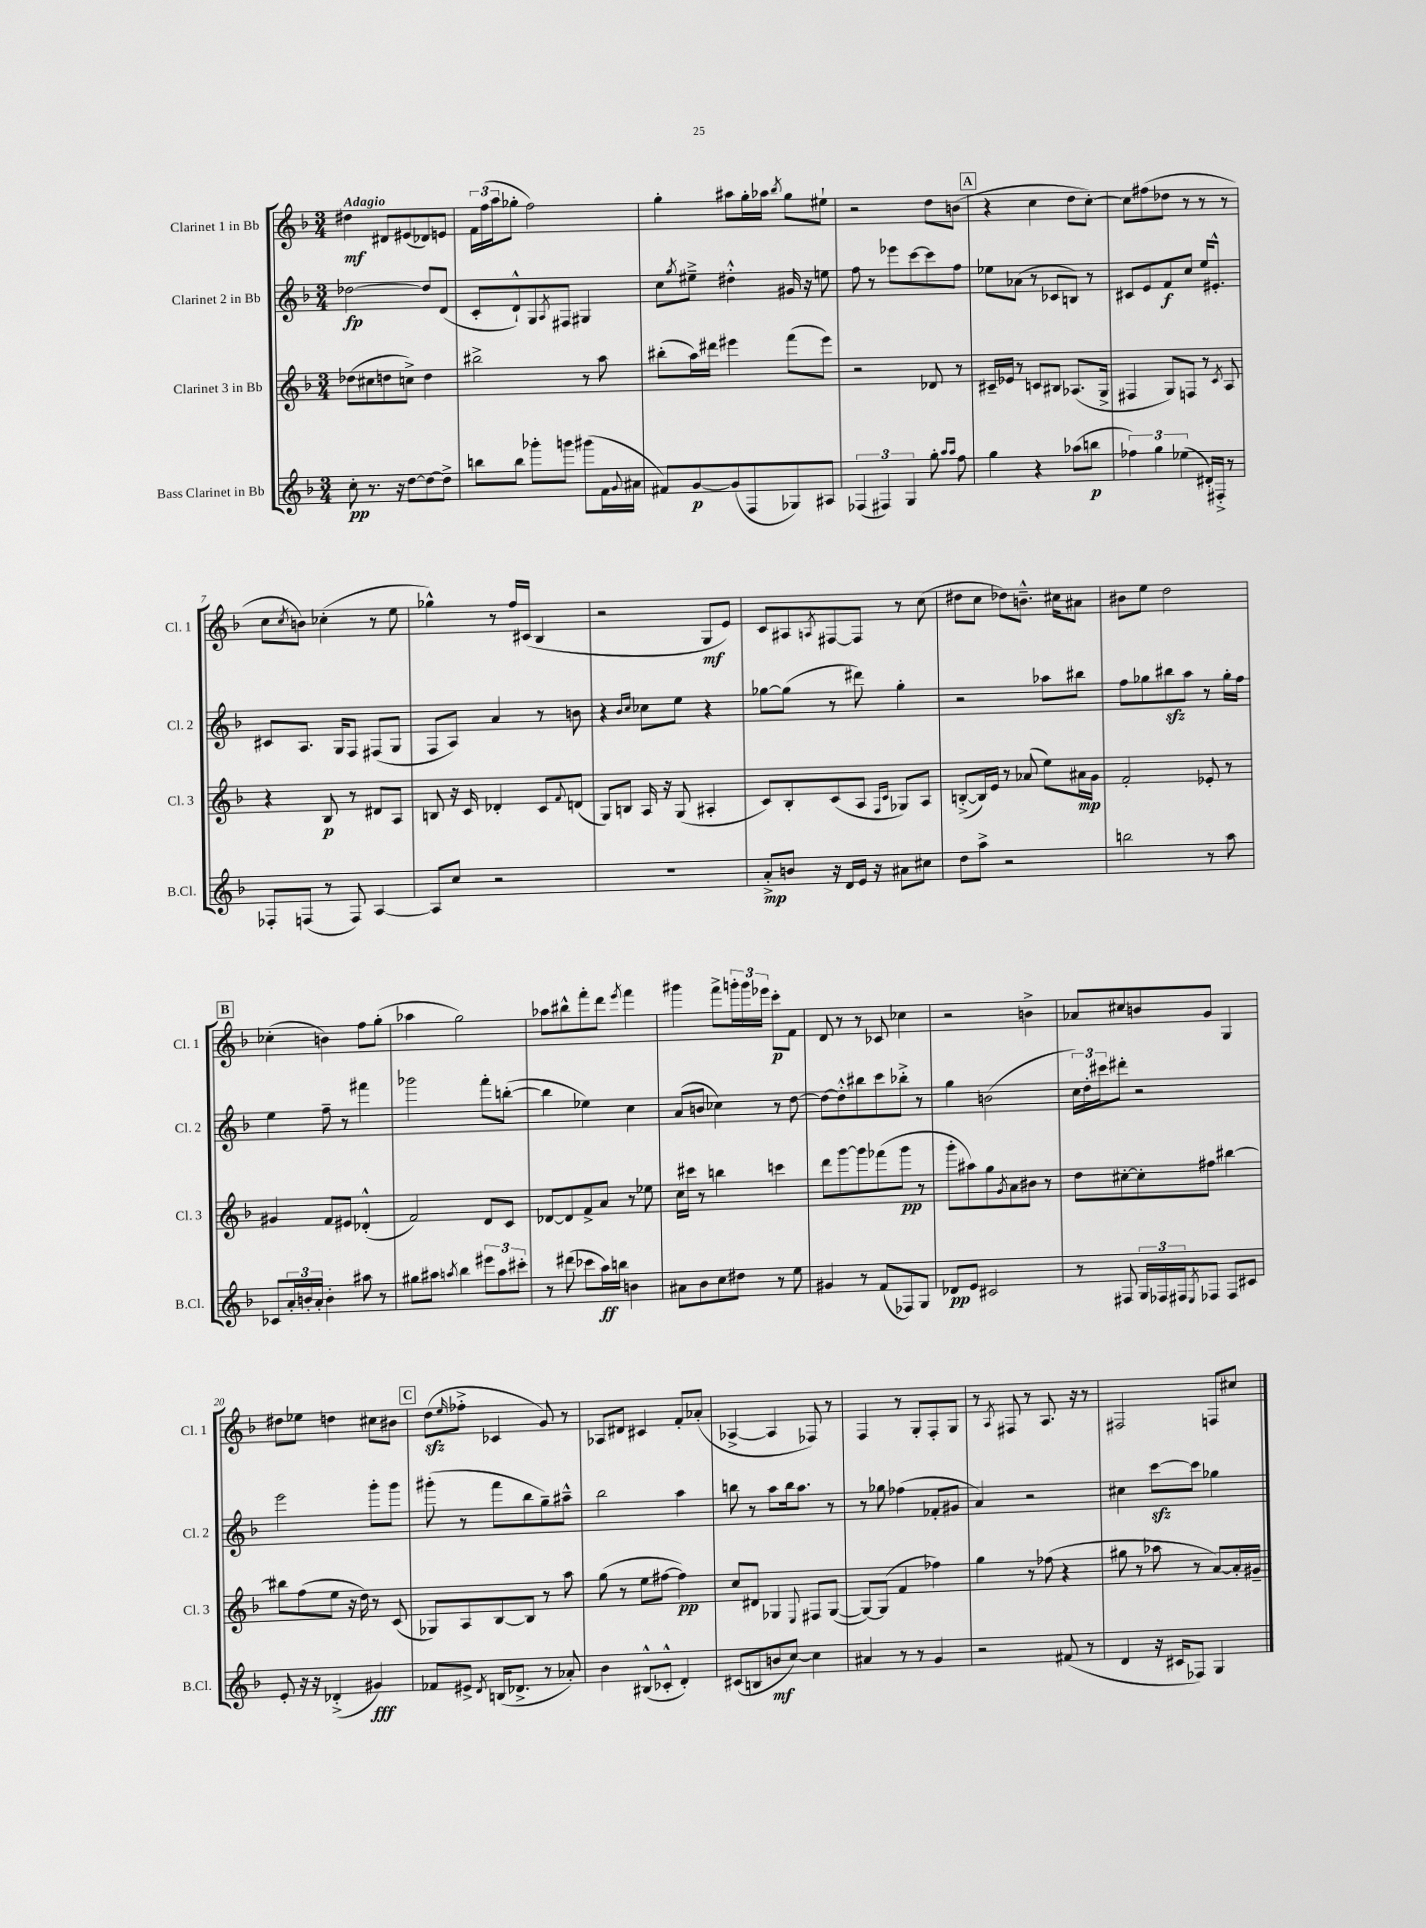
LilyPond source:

<<
\new StaffGroup <<
\new Staff = "s0" \with { instrumentName = "Clarinet 1 in Bb" shortInstrumentName = "Cl. 1" } {
    \clef treble \key f \major \numericTimeSignature \time 3/4 \tempo "Adagio"
    dis''4\mf dis'8 eis'8( des'8) e'8 |
    \tuplet 3/2 { f'16 f''16( a''16 } ges''8-. f''2) |
    g''4-. ais''8 g''16-. aes''16 \acciaccatura { bes''8 } g''8 eis''8-! |
    r2 d''8 b'8( |
    \mark \markup { \box "A" } r4 c''4 d''8 c''8~-.) |
    c''8 fis''8( des''8 r8 r8 r8 |
    c''8 \acciaccatura { c''8 } b'8) ces''4-.( r8 e''8 |
    ges''4-^) r8 f''16 cis'16( bes4 |
    r2 g8\mf e'8) |
    c'8 ais8 \acciaccatura { a8 } fis8~ fis8 r8 c''8( |
    dis''8 c''8 des''8) b'8.---^ cis''16 ais'8 |
    bis'8 e''8 d''2 |
    \mark \markup { \box "B" } ces''4-.( b'4) f''8 g''8-.( |
    aes''4 g''2) |
    aes''8 bis''8-^ f'''8-. d'''8 \acciaccatura { e'''8 } f'''4 |
    gis'''4 f'''8-> \tuplet 3/2 { g'''16-. g'''16 ees'''16 } c'''8-.\p f'8 |
    d'8 r8 r8 ces'8 ces''4 |
    r2 b'4-> |
    aes'8 cis''8 b'8 g'8 g4 |
    dis''8 ees''8 d''4 cis''8 bis'8 |
    \mark \markup { \box "C" } d''8\sfz( \grace { e''16 } fes''8-.-> ces'4 g'8) r8 |
    aes8 dis'8 cis'4 f'8-. aes'8-.( |
    aes4~-> aes4 fes8) r8 |
    f4 r8 g8-. f8-. g8 |
    r8 \acciaccatura { a8 } fis8 r8 a8. r16 r8 |
    fis2 f8 cis''8 \bar "|." |
}
\new Staff = "s1" \with { instrumentName = "Clarinet 2 in Bb" shortInstrumentName = "Cl. 2" } {
    \clef treble \key f \major \numericTimeSignature \time 3/4
    des''2~\fp des''8 d'8( |
    c'8-. d'8-!-^) g8 \acciaccatura { a8 } fis8 gis4 |
    c''8 \acciaccatura { g''8 } eis''8---> dis''4-.-^ gis'16 r16 e''8 |
    f''8 r8 ees'''8 c'''8~ c'''8 f''8 |
    \mark \markup { \box "A" } ees''8 aes'8( r8 ces'8 b8) r8 |
    cis'8 e'8 f'8\f c''8 e''16 eis'8.-.-^ |
    cis'8 a8. g16 f8 fis8( g8 |
    f8 a8) a'4 r8 b'8 |
    r4 \grace { bes'16 c''16 } ces''8 e''8 r4 |
    ges''8~ ges''8( r8 dis'''8) ges''4-. |
    r2 aes''8 bis''8 |
    f''8 ges''8 bis''8\sfz a''8 r8 ges''16-. f''16 |
    \mark \markup { \box "B" } e''4 f''8-- r8 fis'''4 |
    ges'''2 f'''8-. b''8~-.( |
    b''4 ees''4) c''4 |
    a'8( b'8 ces''4) r8 d''8~ |
    d''8~ d''8-.-^ bis''8 c'''8 bes''8-.-> r8 |
    g''4 b'2( |
    \tuplet 3/2 { c''16) d''16-. cis'''16 } dis'''8-. r2 |
    e'''2 g'''8-. g'''8 |
    \mark \markup { \box "C" } gis'''8-.( r8 f'''8 bes''8 g''8--) ais''8---^ |
    bes''2 a''4 |
    b''8 r8 a''8 b''16 a''8. r8 |
    r8 ges''8 fes''4( fes'8-. gis'8 |
    a'4) r2 |
    cis''4 c'''8~\sfz c'''8 ges''4 \bar "|." |
}
\new Staff = "s2" \with { instrumentName = "Clarinet 3 in Bb" shortInstrumentName = "Cl. 3" } {
    \clef treble \key f \major \numericTimeSignature \time 3/4
    des''8( cis''8 d''8 c''8->) d''4 |
    bis''2-> r8 a''8 |
    bis''8-.( a''16) dis'''16 eis'''4 f'''8( eis'''8) |
    r2 des'8 r8 |
    \mark \markup { \box "A" } cis'16-- ees'16 r8 c'8 bis8 aes8.( g16-> |
    fis4 g8) f8 r8 \acciaccatura { c'8 } a8 |
    r4 bes8\p r8 dis'8 a8 |
    b8 r16 c'16 des'4-. c'8 \appoggiatura { f'8 } d'8( |
    g8) b8 a16 r16 g8( ais4-. |
    c'8) bes8-. c'8( a8 \grace { f16 c'16 } ges8) a8 |
    b8~-.->( b16) e'16 r8 aes'8( e''8) ais'16\mp g'16 |
    f'2-. ees'8-. r8 |
    \mark \markup { \box "B" } gis'4 f'8 eis'8 des'4-.-^( |
    f'2) d'8 c'8 |
    des'8~ des'8 f'8-> a'8 r8 ees''8 |
    c''16 cis'''16 r8 b''4 c'''4 |
    d'''8 g'''8~ g'''8 fes'''8( g'''8\pp r8 |
    g'''8-. ais''8) g''8 \acciaccatura { g'8 } a'8 bis'8 r8 |
    d''8 cis''8~-. cis''8-. fis''8 bis''4~ |
    bis''8 f''8( e''8 r16 d''16) r8 c'8( |
    \mark \markup { \box "C" } ges8) a8 bes8~ bes8 r8 a''8 |
    g''8( r8 e''8 fis''8~ fis''4\pp) |
    c''8 dis'8 ges4 \appoggiatura { e8 } fis8 ges8~( |
    ges8~) ges8( f'4 fes''4) |
    g''4 r8 fes''8( r4 |
    gis''8 r8 aes''8 r8 a'8~) a'16-. gis'16-- \bar "|." |
}
\new Staff = "s3" \with { instrumentName = "Bass Clarinet in Bb" shortInstrumentName = "B.Cl." } {
    \clef treble \key f \major \numericTimeSignature \time 3/4
    c''8-.\pp r8. r16 d''8~ d''8~ d''8-> |
    b''8 b''8 ges'''8-. g'''8 gis'''8( f'16 \appoggiatura { g'8 } ais'16 |
    fis'8) g'8~\p g'8( f8 ges8) ais8 |
    \tuplet 3/2 { fes4( fis4) g4 } g''8-. \grace { a''16 a''16 } f''8 |
    \mark \markup { \box "A" } g''4 r4 aes''8( b''8\p |
    \tuplet 3/2 { fes''4) g''4 ees''4( } dis'16-.) fis16-.-> r8 |
    fes8-. f8( r8 f8) a4~ |
    a8 c''8 r2 |
    R2. |
    a'8-.->\mp b'8 r16 d'16 e'16 r16 ais'8 cis''8 |
    d''8 a''8-> r2 |
    b''2 r8 a''8 |
    \mark \markup { \box "B" } ces'8 \tuplet 3/2 { a'16-. b'16-. a'16-. } b'4-. ais''8 r8 |
    gis''8 ais''8 \acciaccatura { a''8 } bes''4 \tuplet 3/2 { eis'''8 a''8 cis'''8-. } |
    r8 dis'''8( ces'''8 a''16\ff) b''16 b'4 |
    ais'8 bes'8 c''8 dis''8 r8 e''8 |
    gis'4 r8 f'8( fes8) g8 |
    des'8\pp e'8 cis'2 |
    r8 fis8 \tuplet 3/2 { g16 fes16 fis16 } \acciaccatura { e8 } fes8 fes8 cis'8 |
    e'8-. r16 r16 des'4-.->( gis'4\fff) |
    \mark \markup { \box "C" } fes'8 eis'8-> \acciaccatura { d'8 } b16( des'8.-> r8 aes'8-.) |
    bes'4 bis8-^( ces'8-.-^ d'4-.) |
    cis'8( b8 b'8\mf c''8~) c''4 |
    ais'4 r8 r8 g'4 |
    r2 fis'8( r8 |
    d'4 r16 cis'16 fes8) g4 \bar "|." |
}
>>
>>
